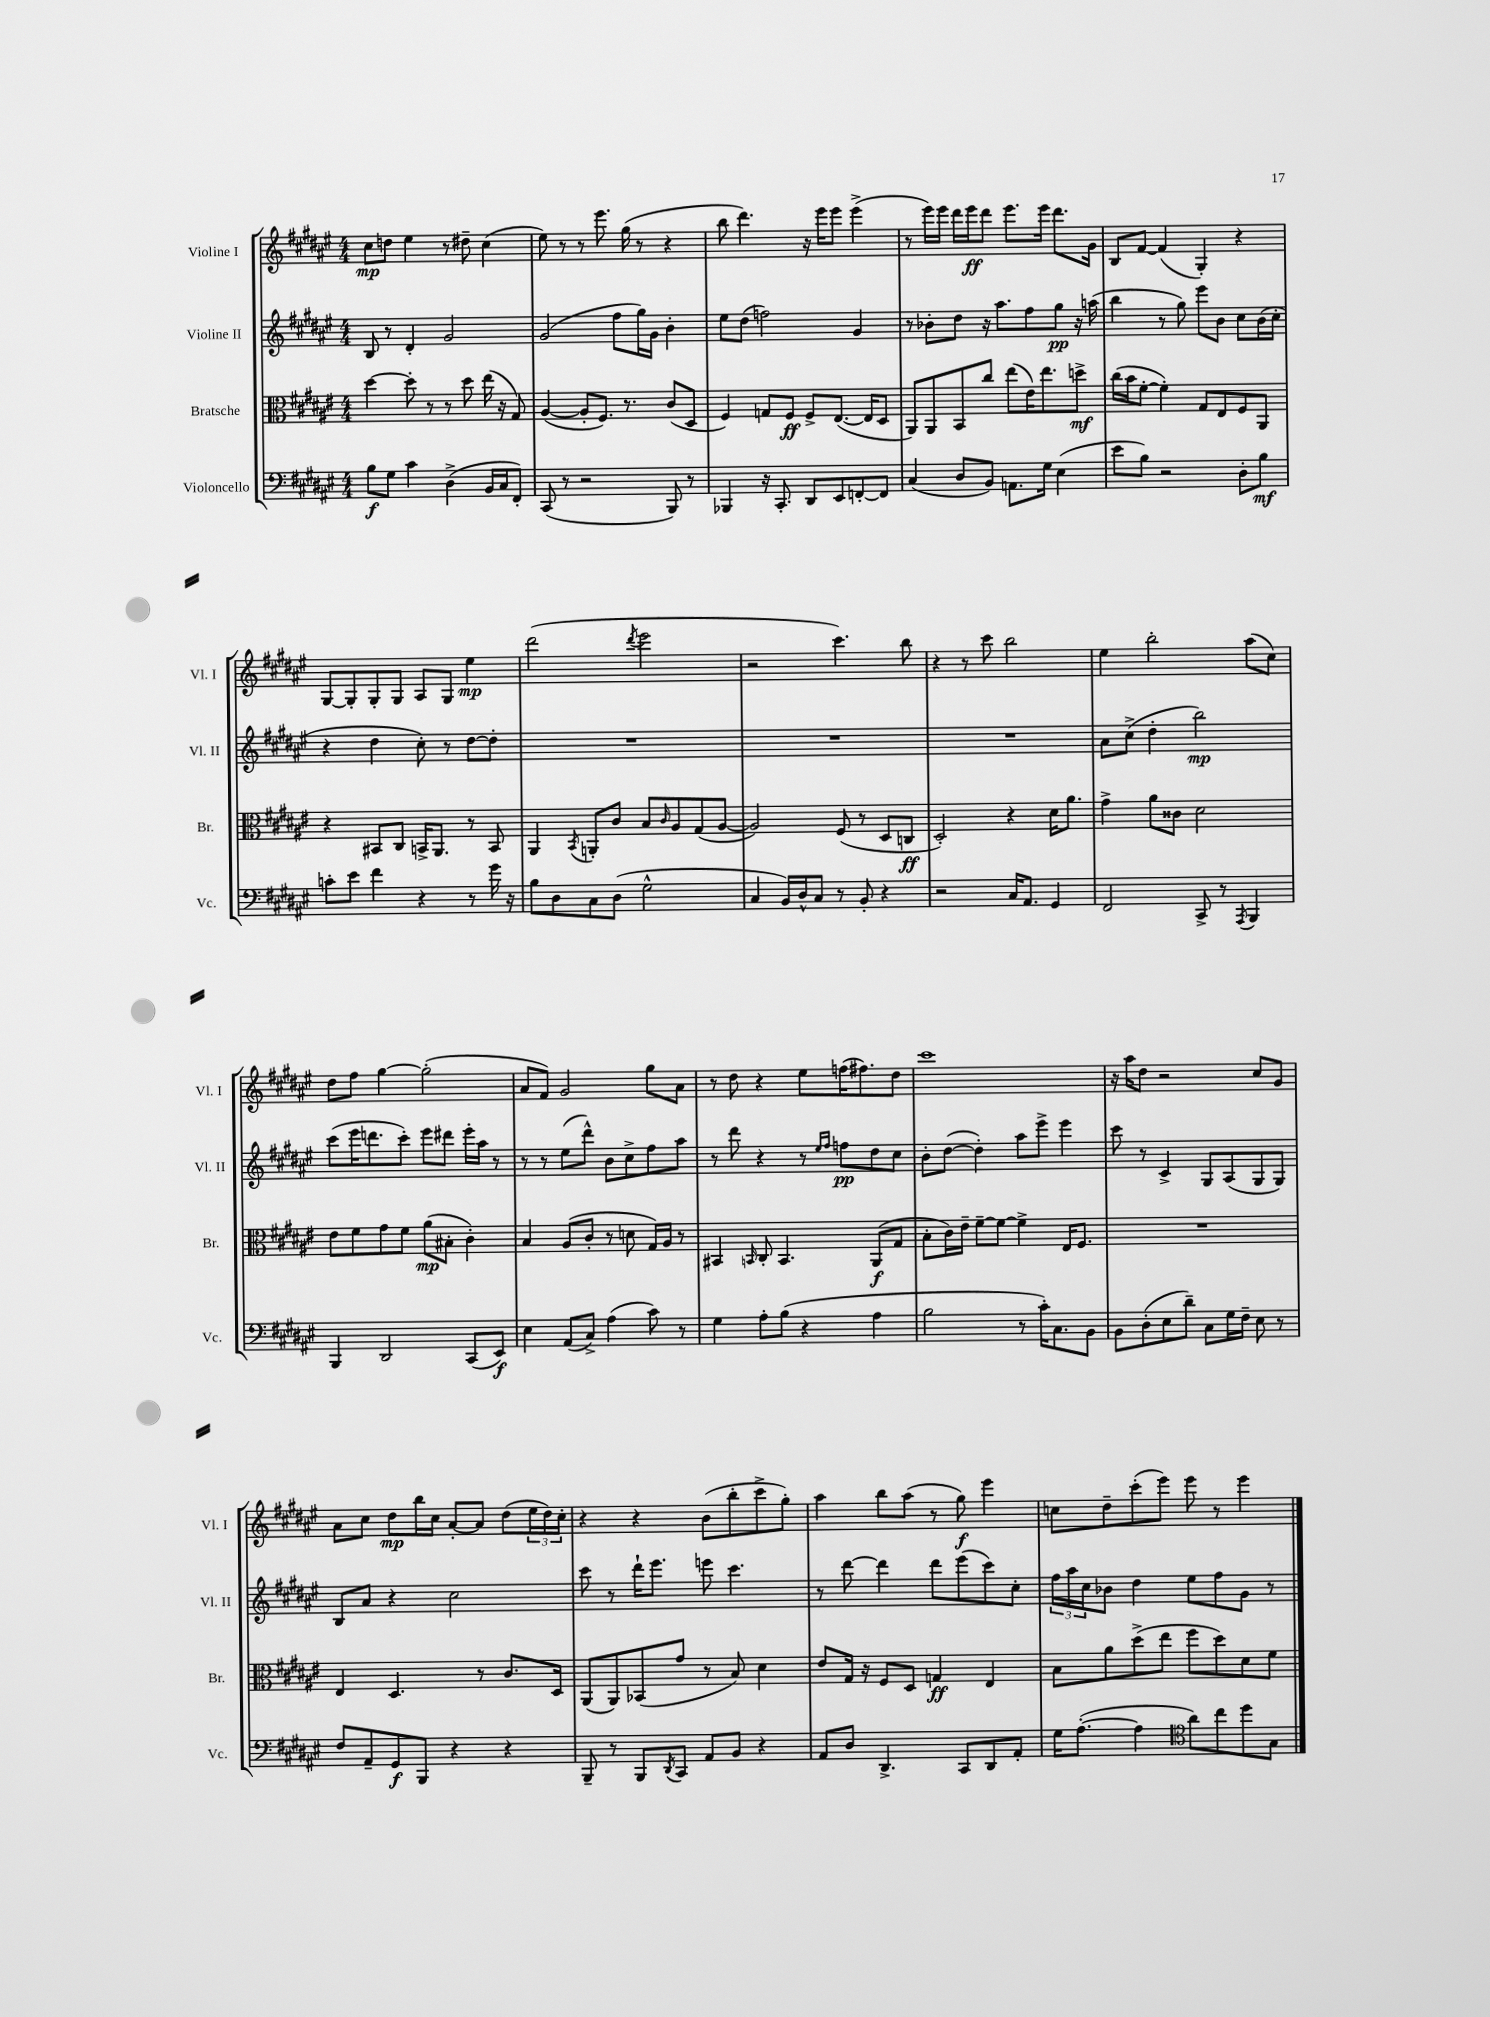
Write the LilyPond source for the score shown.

<<
\new StaffGroup <<
\new Staff = "s0" \with { instrumentName = "Violine I" shortInstrumentName = "Vl. I" } {
    \clef treble \key fis \major \numericTimeSignature \time 4/4
    cis''8\mp d''8 eis''4 r8 dis''8-- cis''4( |
    eis''8) r8 r8 eis'''8. gis''16( r8 r4 |
    b''8 dis'''4.) r16 eis'''16 eis'''8 eis'''4->( |
    r8 eis'''16) eis'''16 dis'''16 eis'''16\ff dis'''8 eis'''8. eis'''16 dis'''8. gis'16 |
    b8 fis'8~ fis'4( gis4-.) r4 |
    gis8~ gis8-. gis8-. gis8 ais8 gis8 eis''4\mp |
    dis'''2( \acciaccatura { dis'''8 } eis'''2 |
    r2 cis'''4.) b''8 |
    r4 r8 cis'''8 b''2 |
    eis''4 b''2-. ais''8( cis''8) |
    dis''8 fis''8 gis''4~ gis''2-.( |
    ais'8 fis'8) gis'2 gis''8 ais'8 |
    r8 dis''8 r4 eis''8 f''16( fis''8.) dis''8 |
    cis'''1 |
    r16 ais''16 dis''8 r2 cis''8 gis'8 |
    ais'8 cis''8 dis''8\mp b''16 cis''16 ais'8~-. ais'8 dis''8( \tuplet 3/2 { eis''16 dis''16) cis''16-. } |
    r4 r4 b'8( b''8-. cis'''8-> gis''8-.) |
    ais''4 b''8 ais''8( r8 gis''8\f) eis'''4 |
    c''8 dis''8-- cis'''8-.( eis'''8) eis'''8 r8 eis'''4 \bar "|." |
}
\new Staff = "s1" \with { instrumentName = "Violine II" shortInstrumentName = "Vl. II" } {
    \clef treble \key fis \major \numericTimeSignature \time 4/4
    b8 r8 dis'4-. gis'2 |
    gis'2( fis''8 gis''16) gis'16 b'4-. |
    eis''8 dis''8( f''2) gis'4 |
    r8 bes'8-. dis''8 r16 ais''8. fis''8 gis''8\pp r16 a''16( |
    b''4 r8 gis''8) eis'''8 b'8 cis''8 b'16( cis''16-. |
    r4 dis''4 cis''8-.) r8 dis''8~ dis''8-. |
    R1 |
    R1 |
    R1 |
    ais'8 cis''8->( dis''4-. b''2\mp) |
    cis'''8( eis'''16 d'''8. cis'''8-.) eis'''8 dis'''8 eis'''16-. ais''16 r8 |
    r8 r8 eis''8( dis'''8-^) b'8 cis''8-> fis''8 ais''8 |
    r8 dis'''8 r4 r8 \grace { eis''16 fis''16 } f''8\pp dis''8 cis''8 |
    b'8-. dis''8~( dis''4-.) ais''8 eis'''8-> eis'''4 |
    cis'''8 r8 cis'4-> gis8 ais8( gis8 gis8) |
    b8 ais'8 r4 cis''2 |
    cis'''8 r8 dis'''16-! eis'''8. e'''8 cis'''4. |
    r8 dis'''8~ dis'''4 dis'''8 eis'''8( cis'''8) cis''8-. |
    \tuplet 3/2 { fis''16 ais''16 cis''16 } bes'8 dis''4 eis''8 fis''8 gis'8 r8 \bar "|." |
}
\new Staff = "s2" \with { instrumentName = "Bratsche" shortInstrumentName = "Br." } {
    \clef alto \key fis \major \numericTimeSignature \time 4/4
    dis''4~ dis''8-. r8 r8 dis''8 eis''16( r16 gis8) |
    ais4~( ais8-. fis8.) r8. cis'8( dis8 |
    fis4) g8 fis8\ff fis8-> eis8.~( eis16 dis8 |
    ais,8) ais,8 b,8 cis''8 eis''8( eis'16) eis''8. d''8->\mf |
    cis''16( b'16 fis'8~-. fis'4-.) gis8 eis8 fis8 ais,8 |
    r4 bis,8 cis8 b,16-> ais,8. r8 b,8 |
    ais,4 \acciaccatura { b,8 } a,8-. cis'8 b8 \grace { cis'16 } ais8 gis8( ais8~ |
    ais2) fis8( r8 dis8 c8\ff |
    dis2-.) r4 dis'16 ais'8. |
    gis'4-> ais'8 cisis'8 dis'2 |
    eis'8 fis'8 gis'8 fis'8 ais'8\mp( bis8-. cis'4-.) |
    b4 ais8( cis'8-. r8 d'8 gis16) ais16 r8 |
    bis,4 \grace { b,16 } cis8-. b,4. ais,8\f( gis8 |
    b8-. cis'16) eis'16-- fis'8~-- fis'8~ fis'4-> eis16 fis8. |
    R1 |
    eis4 dis4. r8 cis'8. dis16 |
    ais,8( ais,8) bes,8( gis'8 r8 b8) dis'4 |
    eis'8 gis16 r16 fis8 dis8 g4\ff eis4 |
    b8 ais'8 dis''8->( eis''8 fis''8 dis''8) dis'8 fis'8 \bar "|." |
}
\new Staff = "s3" \with { instrumentName = "Violoncello" shortInstrumentName = "Vc." } {
    \clef bass \key fis \major \numericTimeSignature \time 4/4
    b8\f gis8 cis'4 dis4->( b,16 cis16 fis,8-.) |
    cis,8( r8 r2 b,,8) r8 |
    bes,,4 r16 cis,8.-. dis,8 eis,8 f,8~-. f,8 |
    cis4( dis8 b,8) a,8. gis16 eis4( |
    eis'8 b8) r2 dis8-. b8\mf |
    c'8-. eis'8 fis'4 r4 r8 gis'16 r16 |
    b8 dis8 cis8 dis8( gis2-^ |
    cis4 b,16) dis16-^ cis8 r8 b,8-. r4 |
    r2 cis16 ais,8. gis,4 |
    fis,2 cis,8-> r8 \acciaccatura { ais,,8 } b,,4 |
    b,,4 dis,2 cis,8( eis,8\f) |
    eis4 ais,8( cis8->) ais4( cis'8) r8 |
    gis4 ais8-. b8( r4 ais4 |
    b2 r8 cis'16-.) cis8. b,8 |
    b,8 dis8-.( eis8 dis'8--) cis8 gis16 fis16-- eis8 r8 |
    fis8 ais,8-- gis,8\f b,,8 r4 r4 |
    b,,8-- r8 b,,8 \acciaccatura { dis,8 } cis,8 ais,8 b,8 r4 |
    ais,8 dis8 dis,4.-> cis,8 dis,8 ais,8-. |
    gis16 ais8.~-.( ais4 \clef tenor ais'8) cis''8 dis''8 gis8 \bar "|." |
}
>>
>>
\layout { \context { \Score \remove "Bar_number_engraver" } }
